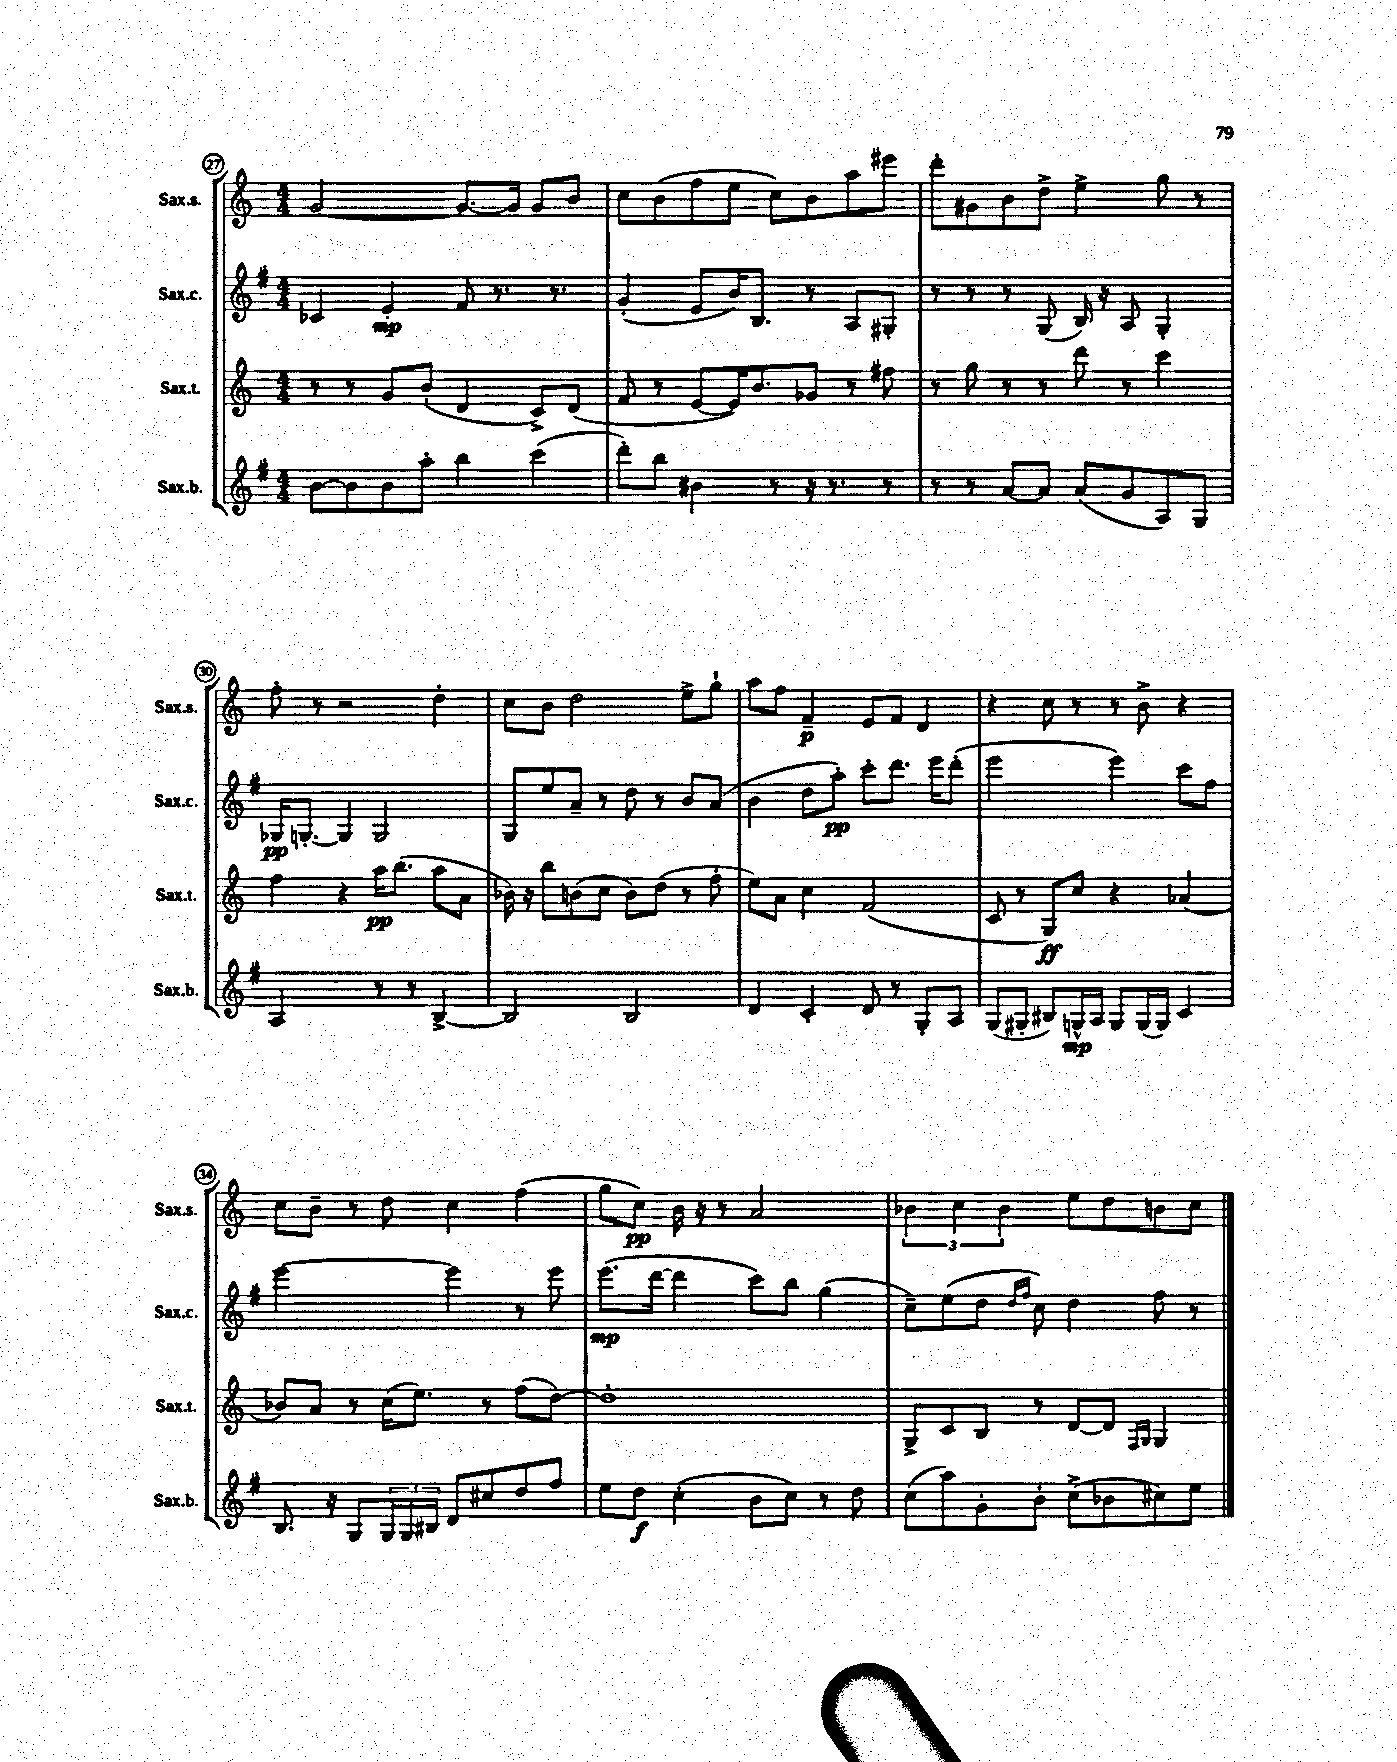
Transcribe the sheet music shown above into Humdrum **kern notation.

**kern	**dynam	**kern	**dynam	**kern	**dynam	**kern	**dynam
*part4	*part4	*part3	*part3	*part2	*part2	*part1	*part1
*staff4	*staff4	*staff3	*staff3	*staff2	*staff2	*staff1	*staff1
*I"Sax.b.	*	*I"Sax.t.	*	*I"Sax.c.	*	*I"Sax.s.	*
*I'Sax.b.	*	*I'Sax.t.	*	*I'Sax.c.	*	*I'Sax.s.	*
*clefG2	*	*clefG2	*	*clefG2	*	*clefG2	*
*k[f#]	*	*k[]	*	*k[f#]	*	*k[]	*
*M4/4	*	*M4/4	*	*M4/4	*	*M4/4	*
=27	=27	=27	=27	=27	=27	=27	=27
[8b\L	.	8r	.	4c-X/	.	[2g/	.
8b\]	.	8r	.	.	.	.	.
8b\	.	8g/L	.	4e'/	mp	.	.
8aa'\J	.	(8b'/J	.	.	.	.	.
4bb\	.	4d/	.	8f#/	.	8.g/L_	.
.	.	.	.	8.r	.	.	.
.	.	.	.	.	.	16g/Jk]	.
(4ccc\	.	8c^/L)	.	.	.	8g/L	.
.	.	.	.	8.r	.	.	.
.	.	(8d/J	.	.	.	8b/J	.
=28	=28	=28	=28	=28	=28	=28	=28
8ddd'\L)	.	8f/	.	(4g'/	.	8cc\L	.
8bb\J	.	8r	.	.	.	(8b\	.
4b#X\	.	[8e/L	.	8e/L	.	8ff\	.
.	.	16e/K])	.	16b/K)	.	8ee\J	.
.	.	8.b/	.	8.B/J	.	.	.
8r	.	.	.	.	.	8cc\L)	.
16r	.	8g-X/J	.	8r	.	8b\	.
8.r	.	.	.	.	.	.	.
.	.	8r	.	8A/L	.	8aa\	.
8r	.	8ff#X\	.	8G#X'/J	.	8eee#X\J	.
=29	=29	=29	=29	=29	=29	=29	=29
8r	.	8r	.	8r	.	8ddd'\L	.
8r	.	8gg\	.	8r	.	8g#X\	.
[8a/L	.	8r	.	8r	.	8b\	.
8a/J]	.	8r	.	(8G/	.	8dd^\J	.
(8a/L	.	8ddd\	.	16B/)	.	4ee^\	.
.	.	.	.	16r	.	.	.
8g/	.	8r	.	8A/	.	.	.
8A/)	.	4ccc\	.	4G'/	.	8gg\	.
8G/J	.	.	.	.	.	8r	.
!!LO:LB:g=z
=30	=30	=30	=30	=30	=30	=30	=30
2A/	.	4ff\	.	16G-X/KL	pp	8ff'\	.
.	.	.	.	[8.Gn'/J	.	.	.
.	.	.	.	.	.	8r	.
.	.	4r	.	4G/]	.	2r	.
8r	.	16aa\KL	pp	2G/	.	.	.
.	.	(8.bb\J	.	.	.	.	.
8r	.	.	.	.	.	.	.
[4B^/	.	8aa\L	.	.	.	4dd'\	.
.	.	8a\J	.	.	.	.	.
=31	=31	=31	=31	=31	=31	=31	=31
2B/]	.	16b-X\)	.	8G/L	.	8cc\L	.
.	.	16r	.	.	.	.	.
.	.	8bb\L	.	8ee/	.	8b\J	.
.	.	(8bn\	.	8a~/J	.	2dd\	.
.	.	8cc\J	.	8r	.	.	.
2B/	.	8b\L)	.	8dd\	.	.	.
.	.	(8dd\J	.	8r	.	.	.
.	.	8r	.	8b/L	.	8ee^\L	.
.	.	8ff'\	.	(8a/J	.	8gg`\J	.
=32	=32	=32	=32	=32	=32	=32	=32
4d/	.	8ee\L)	.	4b\	.	8aa\L	.
.	.	8a\J	.	.	.	8ff\J	.
4c'/	.	4cc\	.	8dd\L	.	4f~/	p
.	.	.	.	8aa'\J)	pp	.	.
8d/	.	(2f/	.	8ccc'\L	.	8e/L	.
8r	.	.	.	8.ddd\J	.	8f/J	.
8G'/L	.	.	.	.	.	4d/	.
.	.	.	.	16eee\KL	.	.	.
8A/J	.	.	.	(8ddd'\J	.	.	.
=33	=33	=33	=33	=33	=33	=33	=33
(8G/L	.	8c/	.	2eee\	.	4r	.
8G#X'/J	.	8r	.	.	.	.	.
8B#X/L)	.	8G/L)	ff	.	.	8cc\	.
16Gn^^/L	mp	8cc/J	.	.	.	8r	.
16A/JJ	.	.	.	.	.	.	.
8G/L	.	4r	.	4eee\)	.	8r	.
(16G/L	.	.	.	.	.	8b^\	.
16G/JJ)	.	.	.	.	.	.	.
4c/	.	(4a-X/	.	8ccc\L	.	4r	.
.	.	.	.	8ff#\J	.	.	.
!!LO:LB:g=z
=34	=34	=34	=34	=34	=34	=34	=34
8.B/	.	8b-X/L)	.	[2eee\	.	8cc\L	.
.	.	8a/J	.	.	.	8b~\J	.
16r	.	.	.	.	.	.	.
8G/L	.	8r	.	.	.	8r	.
24G/L	.	(16cc\KL	.	.	.	8dd\	.
24G/	.	.	.	.	.	.	.
.	.	8.ee\J)	.	.	.	.	.
24B#X/JJ	.	.	.	.	.	.	.
8d/L	.	.	.	4eee\]	.	4cc\	.
8cc#X/	.	8r	.	.	.	.	.
8dd/	.	(8ff\L	.	8r	.	(4ff\	.
8ff#/J	.	[8dd\J)	.	8eee\	.	.	.
=35	=35	=35	=35	=35	=35	=35	=35
8ee\L	.	1dd']	.	(8.eee\L	mp	8gg\L	.
8dd\J	f	.	.	.	.	8cc\J)	pp
.	.	.	.	[16ddd\Jk	.	.	.
(4cc'\	.	.	.	4ddd\]	.	16b\	.
.	.	.	.	.	.	16r	.
.	.	.	.	.	.	8r	.
8b\L	.	.	.	8ccc\L)	.	2a/	.
8cc\J)	.	.	.	8bb\J	.	.	.
8r	.	.	.	(4gg\	.	.	.
8dd\	.	.	.	.	.	.	.
=36	=36	=36	=36	=36	=36	=36	=36
(8cc\L	.	8G^/L	.	8cc~\L)	.	6b-X\	.
8aa\)	.	8c/	.	(8ee\	.	.	.
.	.	.	.	.	.	6cc\	.
8g'\	.	8B/J	.	8dd\J	.	.	.
.	.	.	.	.	.	6b-\	.
.	.	.	.	16qqdd/LL	.	.	.
.	.	.	.	16qqff#/JJ	.	.	.
8b'\J	.	8r	.	8cc\)	.	.	.
(8cc^\L	.	[8d/L	.	4dd\	.	8ee\L	.
8b-X\	.	8d/J]	.	.	.	8dd\	.
.	.	16qqF/LL	.	.	.	.	.
.	.	16qqG/JJ	.	.	.	.	.
8cc#X\)	.	4G/	.	8ff#\	.	8bn\	.
8ee\J	.	.	.	8r	.	8cc\J	.
==	==	==	==	==	==	==	==
*-	*-	*-	*-	*-	*-	*-	*-
